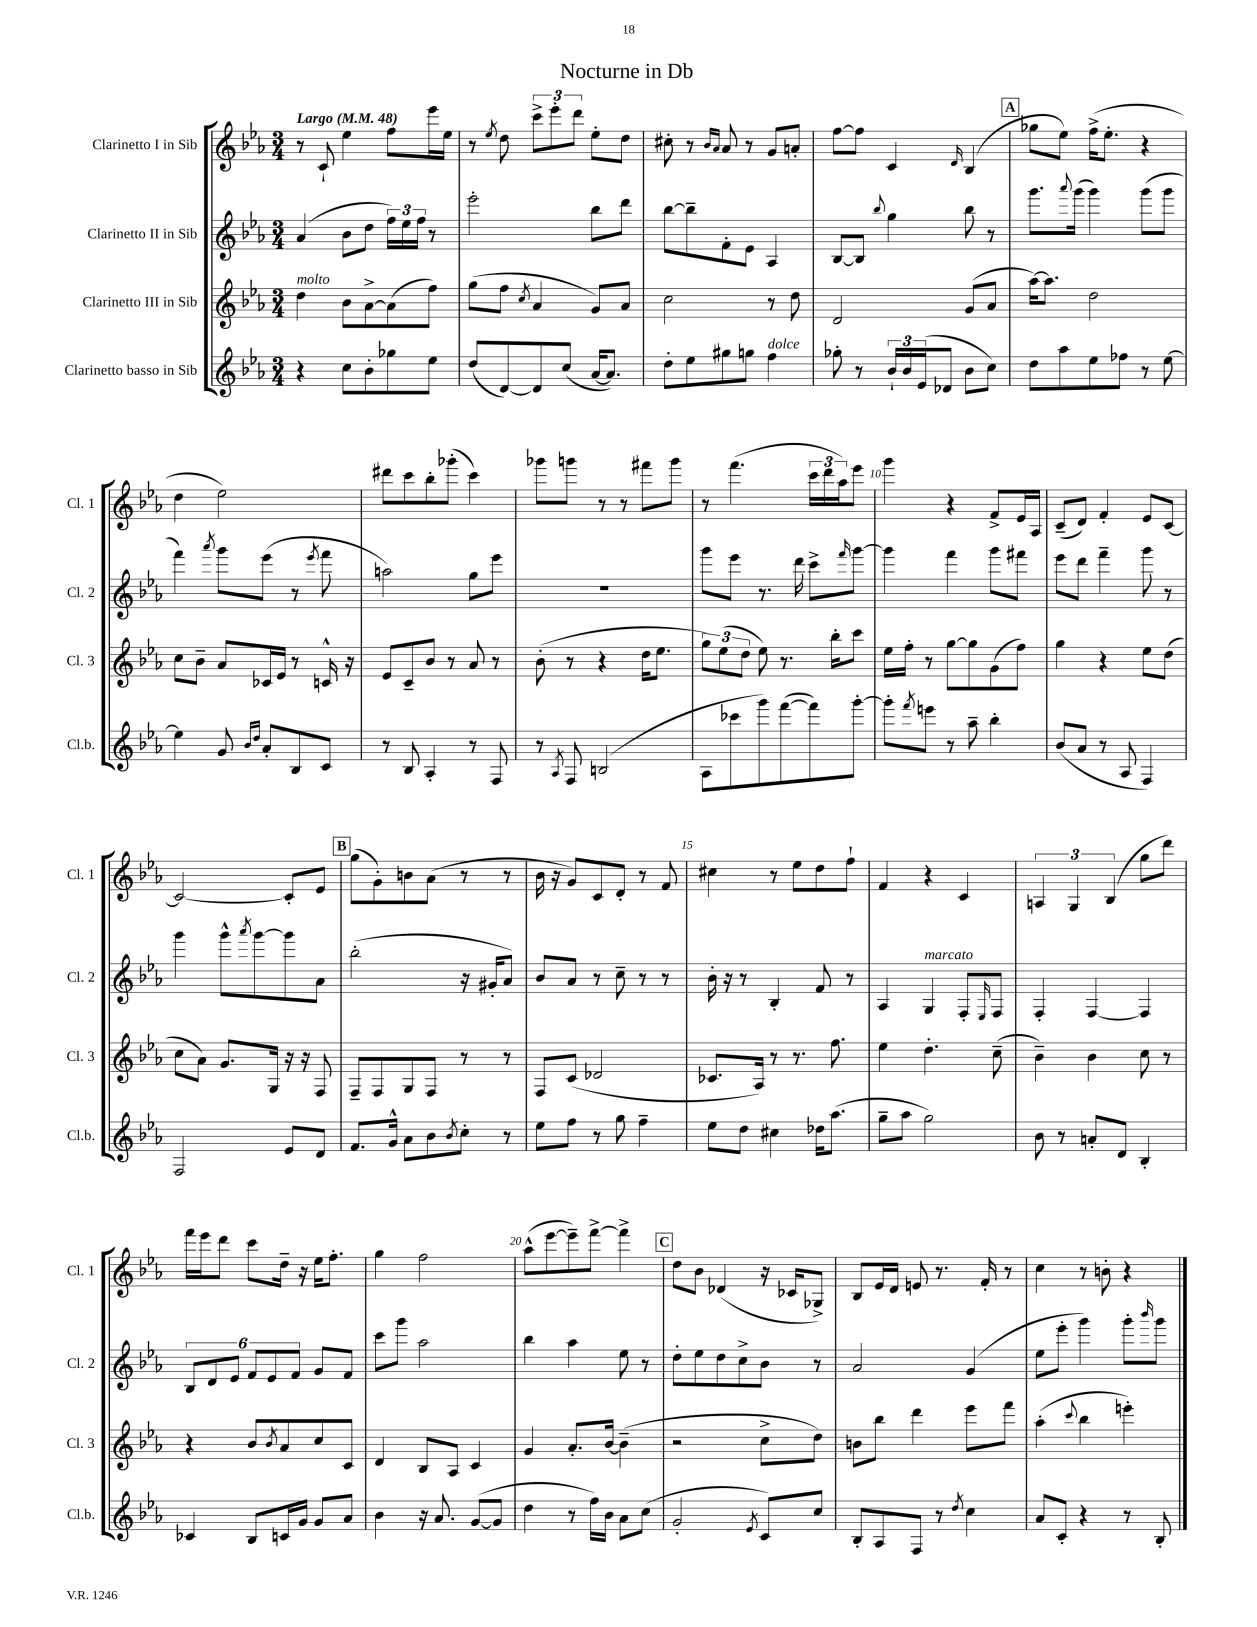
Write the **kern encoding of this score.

**kern	**kern	**kern	**kern
*staff4	*staff3	*staff2	*staff1
*clefG2	*clefG2	*clefG2	*clefG2
*k[b-e-a-]	*k[b-e-a-]	*k[b-e-a-]	*k[b-e-a-]
*M3/4	*M3/4	*M3/4	*M3/4
*MM48	*MM48	*MM48	*MM48
4r	4dd	(4a-	8r
.	.	.	8c`
8cc	8b-	8b-	4ee-
8b-'	[8a-^	8dd	.
8gg-	(8a-]	24ff)	8ff
.	.	24ee-	.
.	.	24ff	.
8ee-	8ff)	8r	16eee-
.	.	.	16ee-
=	=	=	=
(8dd	(8gg	2eee-'	8r
.	.	.	8qee-
[8d)	8ff	.	8dd
.	8qcc	.	.
8d]	4a-	.	12ccc^
.	.	.	12eee-'
(8cc	.	.	.
.	.	.	12ddd
[16a-	8g)	8bb-	8ee-'
8.a-])	.	.	.
.	8a-	8ddd	8dd
=	=	=	=
8dd'	2cc	[8bb-	8cc#'
8ee-	.	8bb-~]	8r
.	.	.	16qqb-
.	.	.	16qqa-
8gg#	.	8f'	8a-
8gg	.	8e-	8r
4ff	8r	4A-	8g
.	8dd	.	8a'
=	=	=	=
8gg-'	2d	[8B-	[8ff
8r	.	8B-]	8ff]
.	.	8qqbb-	.
24b-`	.	4gg	4c
24b-	.	.	.
(24e-	.	.	.
8d-	.	.	.
.	.	.	16qqd
8b-	(8g	8bb-	(4B-
8cc)	8a-	8r	.
=	=	=	=
8dd	[16aa-)	8.ggg	8gg-
.	8.aa-]	.	.
8aa-	.	.	8ee-)
.	.	8qqaaa-	.
.	.	(16ggg	.
8ee-	2dd	4ggg)	(16ff^
.	.	.	8.ee-'
8ff-	.	.	.
8r	.	(8ggg	4r
[8ee-	.	8ggg	.
=	=	=	=
4ee-]	8cc	4fff)	4dd
.	8b-~	.	.
.	.	8qaaa-	.
8g	8a-	8ggg	2ee-)
16qqb-	.	.	.
16qqdd	.	.	.
8a-'	16c-	(8eee-	.
.	16e-	.	.
8B-	8r	8r	.
.	.	8qeee-	.
8c	16c^^	8fff	.
.	16r	.	.
=	=	=	=
8r	8e-	2aa)	8ddd#
8B-	8c~	.	8ccc
4A-'	8b-	.	8bb-'
.	8r	.	(8ggg-'
8r	8a-	8gg	4ccc)
8F	8r	8eee-	.
=	=	=	=
8r	(8b-'	2.r	8ggg-
8qA-	.	.	.
8F	8r	.	8ggg
(2B	4r	.	8r
.	.	.	8r
.	16dd	.	8fff#
.	8.ee-	.	.
.	.	.	8ggg
=	=	=	=
8A-	12gg)	8ggg	8r
.	(12ee-	.	.
8ccc-	.	8eee-	(4.fff
.	12dd	.	.
8ggg)	8ee-)	8.r	.
([8fff	8.r	.	.
.	.	16ddd	.
8fff])	.	8ccc^	24ccc
.	.	.	24ddd
.	16bb-'	.	.
.	.	.	24aa-)
.	.	16qqfff	.
[8ggg'	8ccc	[8ggg	8eee-
=	=	=	=
8ggg']	16ee-	4ggg]	4ggg
.	16ff'	.	.
8qfff	.	.	.
8eee	8r	.	.
8r	[8gg	4fff	4r
8aa-~	8gg]	.	.
4bb-'	(8g	8ggg	8f^
.	8ff)	8fff#	16e-
.	.	.	16A-
=	=	=	=
(8b-	4gg	8eee-	(8c~
8a-	.	8ddd	8d)
8r	4r	4fff~	4f'
8A-	.	.	.
4F)	8ee-	8ggg	8e-
.	(8dd	8r	[8c
=	=	=	=
2F	8cc	4ggg	2c_
.	8a-)	.	.
.	8.g	8ggg^^	.
.	.	8qaaa-	.
.	.	[8ggg	.
.	16G	.	.
8e-	16r	8ggg]	8c']
.	16r	.	.
8d	8F	8a-	8e-
=	=	=	=
8.f	8F~	(2bb-'	(8gg
.	8F	.	8g')
16g^^	.	.	.
8a-	8G	.	8b
8b-	8F	.	(8a-
8qb-	.	.	.
8cc'	8r	16r	8r
.	.	16g#'	.
8r	8r	8a-)	8r
=	=	=	=
8ee-	8F	8b-	16b-
.	.	.	16r
8ff	(8c	8a-	8g)
8r	2d-	8r	8c
8gg	.	8cc~	8d'
4ff~	.	8r	8r
.	.	8r	8f
=	=	=	=
8ee-	8.c-	16b-'	4cc#
.	.	16r	.
8dd	.	8r	.
.	16A-)	.	.
4cc#	8r	4B-'	8r
.	8.r	.	8ee-
16dd-	.	8f	8dd
(8.aa-	8.ff	.	.
.	.	8r	8ff`
=	=	=	=
8gg~	4ee-	4A-	4f
8aa-	.	.	.
2gg)	4.dd'	4G	4r
.	.	8F'	4c
.	.	16qqE-	.
.	(8cc~	8F	.
=	=	=	=
8b-	4b-~)	4F'	6A
8r	.	.	.
.	.	.	6G
8a'	4b-	[4F	.
.	.	.	(6B-
8d	.	.	.
4B-'	8cc	4F]	8gg
.	8r	.	8ddd)
=	=	=	=
4c-	4r	12B-	16fff
.	.	.	16eee-
.	.	12d	.
.	.	.	8ddd
.	.	12e-	.
8B-	8b-	12f	8ccc
.	.	12e-	.
.	8qb-	.	.
16c	8a-	.	16dd~
.	.	12f	.
16g	.	.	16r
8g	8cc	8g	16ee-
.	.	.	8.ff'
8a-	8c	8f	.
=	=	=	=
4b-	4d	8ccc	4gg
.	.	8ggg	.
16r	8B-	2aa-	2ff
8.a-	.	.	.
.	8A-	.	.
([8g	4c	.	.
8g]	.	.	.
=	=	=	=
4dd	4g	4bb-	(8aa-^^
.	.	.	[8eee-
8r	8.a-'	4aa-	8eee-~])
16ff)	.	.	[8fff^
16b-	[16b-	.	.
8a-	(4b-~]	8ee-	4fff^]
(8cc	.	8r	.
=	=	=	=
2g'	2r	8dd'	8dd
.	.	8ee-	8b-
.	.	8dd	(4d-
.	.	8cc^	.
8qe-	.	.	.
8c)	8cc^	8b-	16r
.	.	.	16c-
8cc	8dd)	8r	8G-^)
=	=	=	=
8B-'	8b	2a-	8B-
8A-	8bb-	.	16e-
.	.	.	16d
8F	4ddd	.	8e
8r	.	.	8.r
8qdd	.	.	.
4cc	8eee-	(4g	.
.	.	.	16f'
.	8fff	.	8r
=	=	=	=
8a-	(4aa-'	8ee-	4cc
8c'	.	8eee-'	.
.	8qqccc	.	.
4r	4bb-	4ggg)	8r
.	.	.	8b'
8r	4eee')	8ggg'	4r
.	.	16qqbbb-	.
8B-'	.	8ggg	.
==	==	==	==
*-	*-	*-	*-
